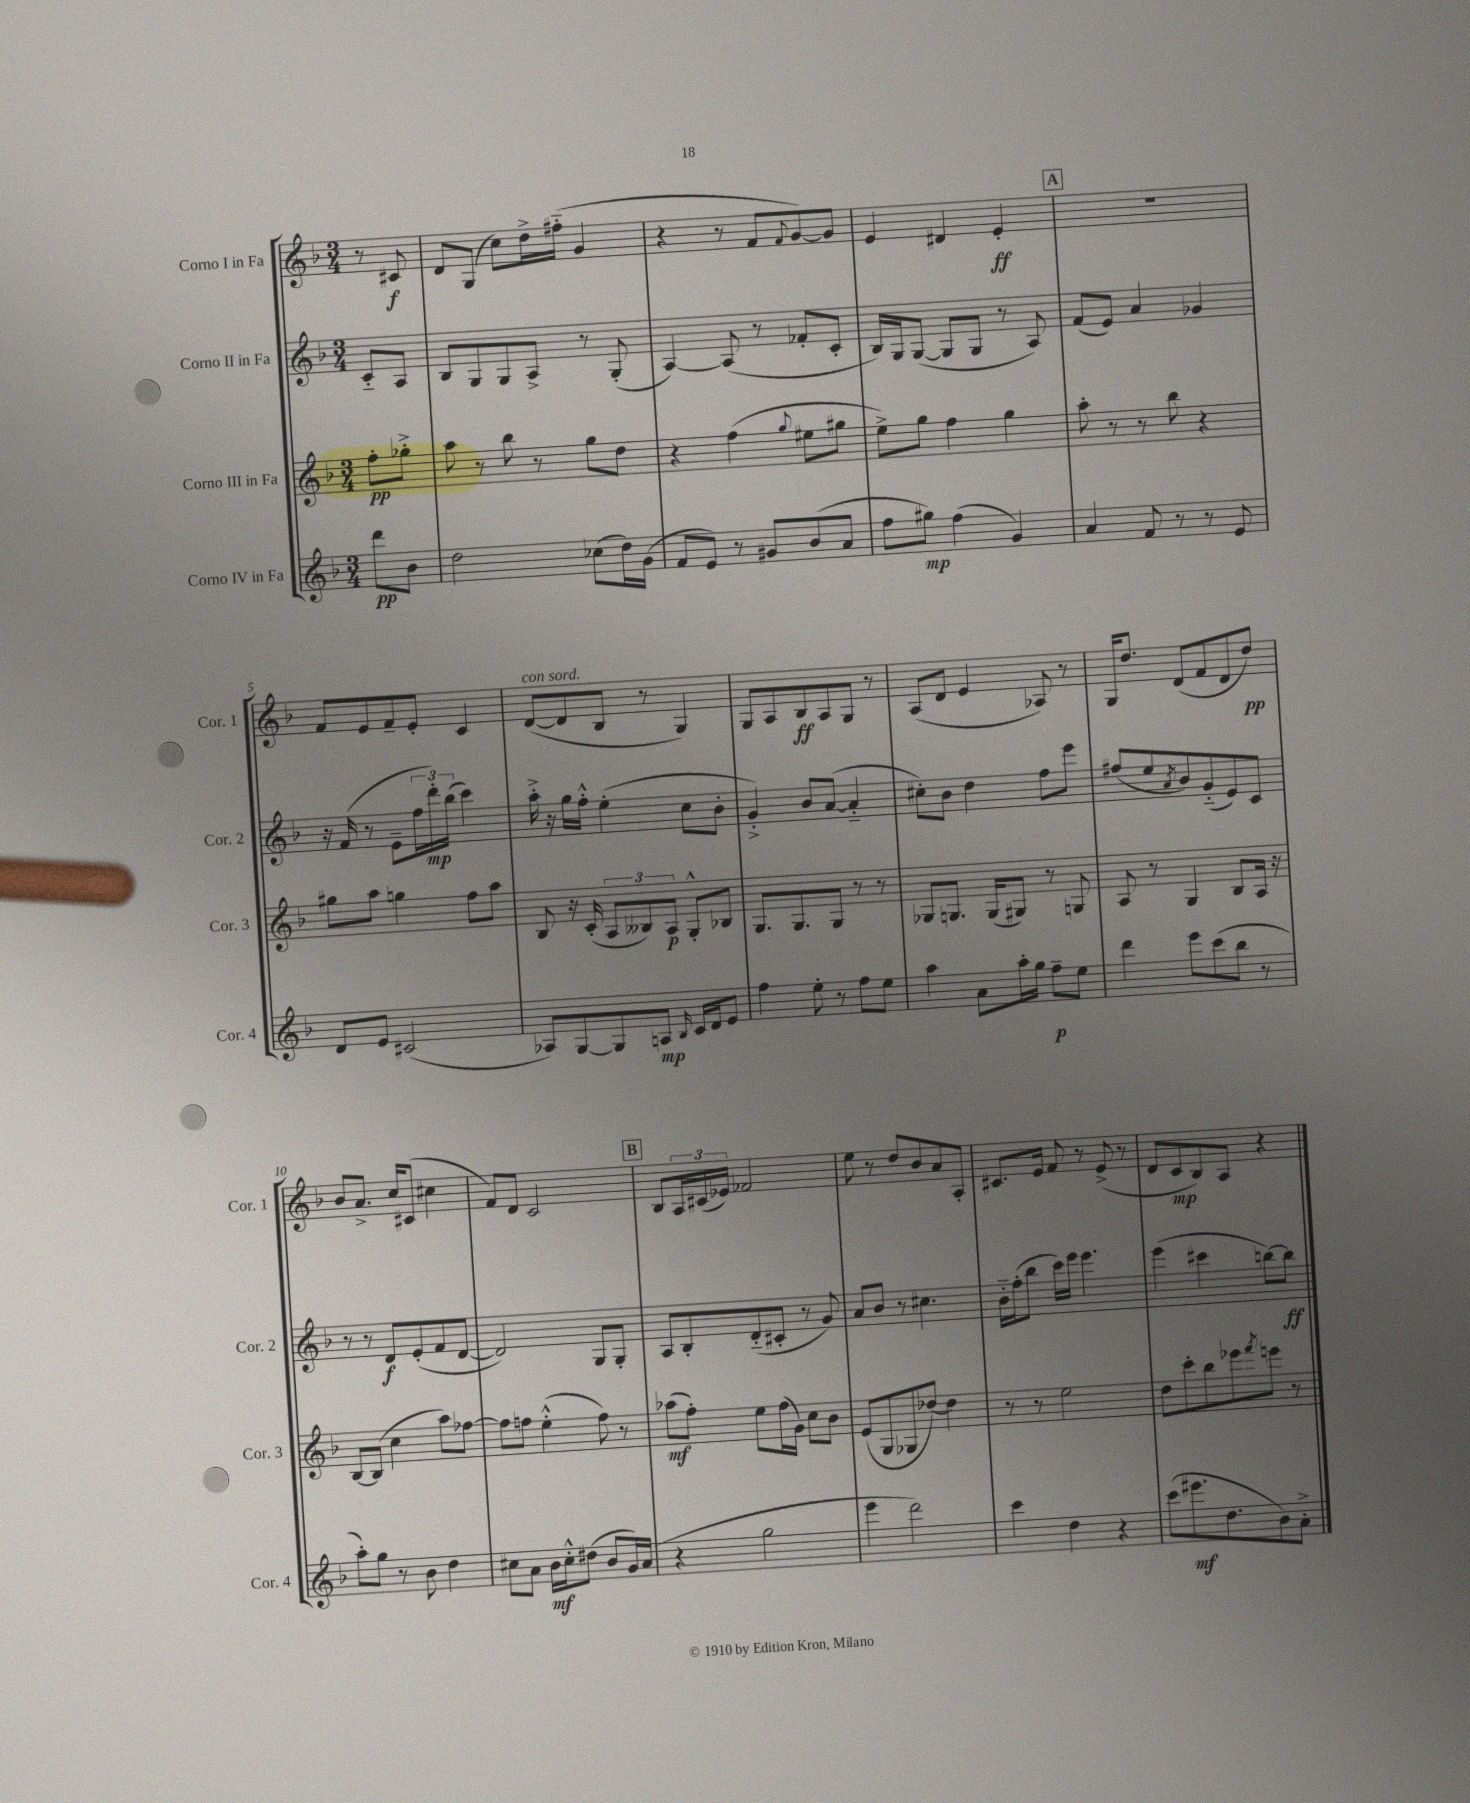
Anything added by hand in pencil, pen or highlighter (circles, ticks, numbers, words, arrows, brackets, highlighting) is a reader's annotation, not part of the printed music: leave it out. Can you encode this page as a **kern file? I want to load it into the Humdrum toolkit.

**kern	**dynam	**kern	**dynam	**kern	**dynam	**kern	**dynam
*part4	*part4	*part3	*part3	*part2	*part2	*part1	*part1
*staff4	*staff4	*staff3	*staff3	*staff2	*staff2	*staff1	*staff1
*I"Corno IV in Fa	*	*I"Corno III in Fa	*	*I"Corno II in Fa	*	*I"Corno I in Fa	*
*I'Cor. 4	*	*I'Cor. 3	*	*I'Cor. 2	*	*I'Cor. 1	*
*clefG2	*	*clefG2	*	*clefG2	*	*clefG2	*
*k[b-]	*	*k[b-]	*	*k[b-]	*	*k[b-]	*
*M3/4	*	*M3/4	*	*M3/4	*	*M3/4	*
=	=	=	=	=	=	=	=
8ddd\L	pp	8ff'\L	pp	8c/L	.	8r	.
8b-\J	.	8gg-X'^\J	.	8A/J	.	8c#X/	f
=1	=1	=1	=1	=1	=1	=1	=1
2dd\	.	8aa\	.	8B-/L	.	8d/L	.
.	.	8r	.	8G/	.	(8G/J	.
.	.	8bb-\	.	8G/	.	8cc\L)	.
.	.	8r	.	8A^/J	.	16dd^\L	.
.	.	.	.	.	.	(16ff#X\JJ	.
(8cc-X\L	.	8gg\L	.	8r	.	4g/	.
16dd\L)	.	8dd\J	.	(8G'/	.	.	.
(16g\JJ	.	.	.	.	.	.	.
=2	=2	=2	=2	=2	=2	=2	=2
8f/L	.	4r	.	[4A/)	.	4r	.
8e/J)	.	.	.	.	.	.	.
8r	.	(4ff\	.	(8A/]	.	8r	.
8g#X/L	.	.	.	8r	.	8f/L	.
.	.	8qqgg/	.	.	.	8qqf/	.
(8b-/	.	8ee#X\L	.	8f-X'/L	.	[8g/)	.
8a/J	.	8gg#X\J	.	8c'/J	.	8g/J]	.
=3	=3	=3	=3	=3	=3	=3	=3
8ff\L	.	8ee^\L)	.	16B-/LL)	.	4e/	.
.	.	.	.	16G/J	.	.	.
8gg#X\J)	mp	8gg\J	.	([8G/J	.	.	.
(4ff\	.	4ff\	.	8G/L]	.	4d#X/	.
.	.	.	.	8G/J	.	.	.
4g/)	.	4gg\	.	8r	.	4e'/	ff
.	.	.	.	8A/)	.	.	.
!!LO:REH:place=s1:t=A
=4	=4	=4	=4	=4	=4	=4	=4
4a/	.	8aa'\	.	(8f/L	.	2.r	.
.	.	8r	.	8e/J)	.	.	.
8f/	.	8r	.	4a/	.	.	.
8r	.	8bb-\	.	.	.	.	.
8r	.	4r	.	4g-X/	.	.	.
8e/	.	.	.	.	.	.	.
!!LO:LB:g=z
=5	=5	=5	=5	=5	=5	=5	=5
8d/L	.	8gg#X\L	.	16r	.	8f/L	.
.	.	.	.	(16f/	.	.	.
8e/J	.	8aa\J	.	8r	.	8e/	.
(2c#X/	.	4ggn\	.	8e~\L	.	8f~/	.
.	.	.	.	24ff\L	.	8e'/J	.
.	.	.	.	24ddd'\)	mp	.	.
.	.	.	.	(24bb-\JJ	.	.	.
.	.	8ff\L	.	4ccc\)	.	4c/	.
.	.	8aa\J	.	.	.	.	.
=6	=6	=6	=6	=6	=6	=6	=6
!	!	!	!	!	!	!LO:TX:a:i:t=con sord.	!
8A-X/L)	.	8B-/	.	16aa'^\	.	([8d/L	.
.	.	.	.	16r	.	.	.
[8G/	.	16r	.	16gg\LL	.	8d/]	.
.	.	(16c'/	.	16ff'^^\JJ	.	.	.
8G/]	.	12A/L	.	(4ee'\	.	8B-/J	.
.	.	12B--X/)	.	.	.	.	.
8An/J	mp	.	.	.	.	8r	.
.	.	12A/J	p	.	.	.	.
16qqB-/	.	.	.	.	.	.	.
16c/LL	.	8G'^^/L	.	8cc\L	.	4G/)	.
16d/J	.	.	.	.	.	.	.
8e/J	.	8B-X/J	.	8b-'\J	.	.	.
=7	=7	=7	=7	=7	=7	=7	=7
4ff\	.	8.G/L	.	4g'^/)	.	8G/L	.
.	.	.	.	.	.	8A/	.
.	.	8.G/	.	.	.	.	.
8ee'\	.	.	.	8b-/L	.	8B-/	ff
8r	.	8G/J	.	([8a/J	.	8A/	.
8ff\L	.	8r	.	4a/]	.	8G/J	.
8ee\J	.	8r	.	.	.	8r	.
=8	=8	=8	=8	=8	=8	=8	=8
4aa\	.	8G-X/L	.	8cc#X'\L)	.	(8A/L	.
.	.	8.Gn/J	.	8b-\J	.	8d/J	.
8a\L	.	.	.	4dd\	.	4e/	.
.	.	(16G/KL	.	.	.	.	.
16aa'\L	.	8G#X/J)	.	.	.	.	.
16gg\JJ	.	.	.	.	.	.	.
8ff~\L	p	8r	.	8ff\L	.	8A-X/)	.
8ee\J	.	8Gn/	.	8eee\J	.	8r	.
=9	=9	=9	=9	=9	=9	=9	=9
4ddd\	.	8A/	.	(8ff#X/L	.	16G/KL	.
.	.	.	.	.	.	8.dd/J	.
.	.	8r	.	8ee/	.	.	.
.	.	.	.	8qa/	.	.	.
8eee\L	.	4G/	.	8b-/)	.	(8d/L	.
(8ccc\	.	.	.	(8g/	.	8f/	.
8bb-\J	.	8B-/L	.	8e/)	.	8d/	.
8r	.	16A/Jk	.	8c/J	.	8dd/J)	pp
.	.	16r	.	.	.	.	.
!!LO:LB:g=z
=10	=10	=10	=10	=10	=10	=10	=10
8aa'\L)	.	[8B-/L	.	8r	.	8b-/L	.
8gg\J	.	(8B-/J]	.	8r	.	8.a^/J	.
8r	.	4cc\	.	8d/L	f	.	.
.	.	.	.	.	.	16cc/KL	.
8b-\	.	.	.	(8e'/	.	(8c#X/J	.
4dd\	.	8aa\L)	.	8f/	.	4cc#X\	.
.	.	[8ff-X\J	.	[8d/J	.	.	.
=11	=11	=11	=11	=11	=11	=11	=11
8cc#X\L	.	8ff-\L]	.	2d/])	.	8f/L)	.
8a\J	.	8ffn\J	.	.	.	8d/J	.
16b-\LL	mf	(4ee'^^\	.	.	.	2c/	.
16cc#'^^\J	.	.	.	.	.	.	.
(8dd#X\J	.	.	.	.	.	.	.
8b-/L	.	8ff\)	.	8G/L	.	.	.
16g/L)	.	8r	.	8G'/J	.	.	.
(16a/JJ	.	.	.	.	.	.	.
!!LO:REH:place=s1:t=B
=12	=12	=12	=12	=12	=12	=12	=12
4r	.	(8aa-X\L	mf	8A/L	.	8B-/L	.
.	.	8ff'\J)	.	8B-'/	.	24A/L	.
.	.	.	.	.	.	(24c#X/	.
.	.	.	.	.	.	24e-X/JJ)	.
2gg\	.	8ee\L	.	(8d/	.	2f-X/	.
.	.	(16ff\L	.	8c#X'/J	.	.	.
.	.	16g\JJ)	.	.	.	.	.
.	.	8cc\L	.	8r	.	.	.
.	.	8b-\J	.	8g/)	.	.	.
=13	=13	=13	=13	=13	=13	=13	=13
4eee\	.	(8e/L	.	8a/L	.	8ee\	.
.	.	8G/	.	8b-/J	.	8r	.
2ddd\)	.	8G-X/	.	8r	.	8dd/L	.
.	.	[8dd-X/J)	.	4.cc#X\	.	8b-/	.
.	.	4dd-\]	.	.	.	8a/	.
.	.	.	.	.	.	8A'/J	.
=14	=14	=14	=14	=14	=14	=14	=14
4ccc\	.	8r	.	16b-\LL	.	8.c#X/L	.
.	.	.	.	(16ff'\J	.	.	.
.	.	8r	.	8bb-\J	.	.	.
.	.	.	.	.	.	16e/Jk	.
4dd\	.	2ee\	.	16ccc\LL)	.	8f/	.
.	.	.	.	16eee\JJ	.	.	.
.	.	.	.	4.eee\	.	8r	.
4r	.	.	.	.	.	(8e^/	.
.	.	.	.	.	.	8r	.
=15	=15	=15	=15	=15	=15	=15	=15
(8ccc\L	.	8dd\L	.	(4eee\	.	8d/L	.
8.eee#X\	mf	8ccc'\	.	.	.	8c/	mp
.	.	8bb-\	.	4ccc#X\	.	8B-/)	.
8.dd\	.	.	.	.	.	.	.
.	.	8eee-X\	.	.	.	8A/J	.
.	.	8qfff/	.	.	.	.	.
8b-\)	.	8eeen\J	.	[8bbn\L)	.	4r	.
8a'^\J	.	8r	.	8bb\J]	ff	.	.
==	==	==	==	==	==	==	==
*-	*-	*-	*-	*-	*-	*-	*-
